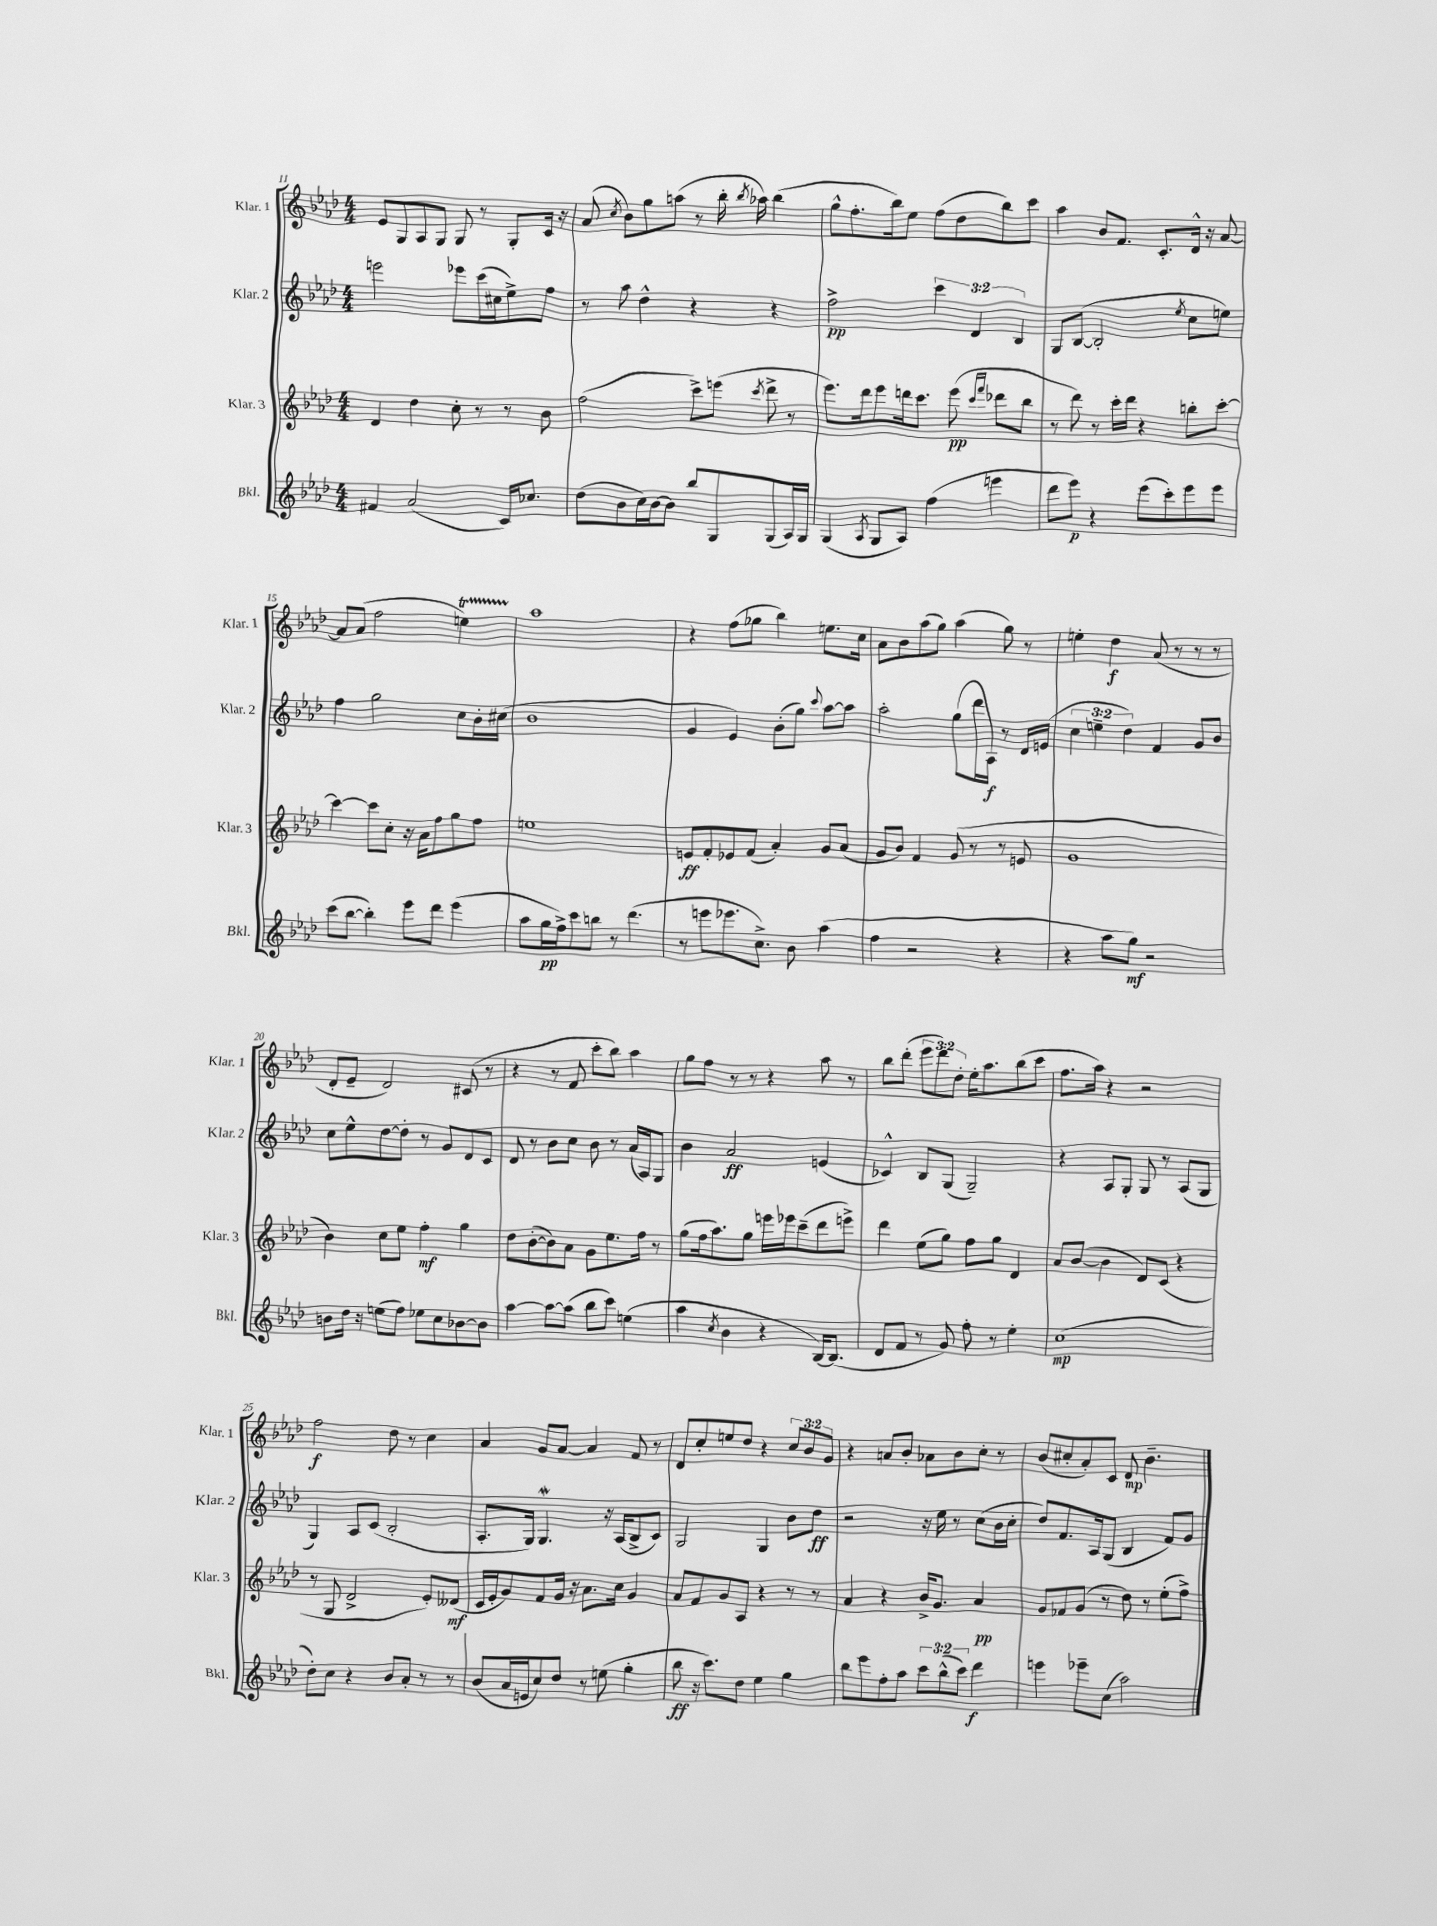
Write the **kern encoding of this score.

**kern	**kern	**kern	**kern
*staff4	*staff3	*staff2	*staff1
*clefG2	*clefG2	*clefG2	*clefG2
*k[b-e-a-d-]	*k[b-e-a-d-]	*k[b-e-a-d-]	*k[b-e-a-d-]
*M4/4	*M4/4	*M4/4	*M4/4
4f#	4d-	2eee	8e-
.	.	.	8G
(2a-	4dd-	.	8A-
.	.	.	8G
.	8cc'	8eee-	8G
.	8r	(16ccc	8r
.	.	16cc#	.
16c)	8r	8ee-^)	8G'
8.cc-	.	.	.
.	8b-	8ff	16c
.	.	.	16r
=	=	=	=
(8dd-	(2ff	8r	(8a-
.	.	.	8qcc
8b-	.	8aa-	8b-)
16cc)	.	4dd-^^	8gg
[16b-	.	.	.
8b-]	.	.	(8aa
8bb-	8ccc^)	4r	8r
8G	(8eee	.	16bb-'
.	.	.	8qbb-
.	.	.	16aa-)
.	8qccc	.	.
(8G	8ddd-^	4r	(4bb-
16A-)	8r	.	.
16G	.	.	.
=	=	=	=
(4G	8.eee-)	2ff^	8gg^^
.	.	.	8.ff'
.	16ddd-	.	.
8qA-	.	.	.
8G	8eee-	.	.
.	.	.	16bb-)
8A-)	16ddd	.	8ee-
.	8.ccc	.	.
(4ff	.	6ccc	(8ff
.	(8eee-	.	8dd-
.	.	6d-	.
.	16qqccc	.	.
.	16qqfff	.	.
4eee	8ddd-	.	8bb-)
.	.	6B-	.
.	8bb-	.	8ccc
=	=	=	=
8ddd-	8r	8G	4aa-
8eee-)	8ddd-)	([8B-	.
4r	8r	2B-']	8b-
.	16ccc'	.	8.f
.	16ddd-	.	.
(8eee-	4r	.	.
.	.	.	8.c'
8ccc')	.	.	.
.	.	8qee-	.
8eee-	8bb'	8cc	16d-^^
.	.	.	16r
8eee-	[8ccc'	8ee)	[8a-
=	=	=	=
(8ccc	4ccc_	4ff	8a-]
[8bb-	.	.	(8a-
4bb-'])	8ccc]	2gg	2ff
.	8cc'	.	.
8eee-	16r	.	.
.	16a-	.	.
8ddd-	8ff	.	.
(4eee-	8gg	8cc	4ee)
.	8ff	16b-'	.
.	.	(16cc#	.
=	=	=	=
8aa-	1ee	1b-	1aa-
16gg	.	.	.
16ff^)	.	.	.
8ccc	.	.	.
8bb	.	.	.
8r	.	.	.
(4.ddd-	.	.	.
=	=	=	=
8r	8e	4g	4r
8eee	8f'	.	.
8.eee-	8e-	4e-)	(8ff
.	(8f	.	8gg-
8.cc^)	.	.	.
.	4a-')	(8b-'	4bb-)
8b-	.	8gg)	.
.	.	8qqccc	.
(4aa-	8g	[8aa-	8.ee
.	(8a-	8aa-]	.
.	.	.	16cc
=	=	=	=
4ff	8g	2aa-'	8a-
.	8b-)	.	8b-
2r	4f	.	(8aa-
.	.	.	8gg)
.	(8g	(8gg	(4aa-
.	8r	16ddd-	.
.	.	16A-)	.
4r	8r	8r	8gg)
.	8e	16d-	8r
.	.	(16e	.
=	=	=	=
4r	1g	6cc	4ee'
.	.	6ee~	.
8aa-	.	.	4dd-
.	.	6dd-)	.
8gg)	.	.	.
2r	.	4f	(8a-
.	.	.	8r
.	.	8g	8r
.	.	8b-	8r
=	=	=	=
8b	4b-)	8cc	8d-'
16dd-	.	8ee-^^	8e-~
16r	.	.	.
(8ee	8cc	[8dd-	2d-)
8ff)	8ee-	8dd-']	.
8ee-	4ff'	8r	.
8cc	.	8g	.
[8b-	4gg	8d-	(8c#
8b-]	.	8c	8r
=	=	=	=
[4aa-	8dd-	8d-	4r
.	([8b-'	8r	.
8aa-_	8b-])	8b-	8r
(8aa-]	8a-	8cc	8f
8bb-	8g	8b-	8ccc'
8ccc)	8.ee-	8r	8bb-)
(4ee	.	(16a-	4aa-
.	16ff	16A-)	.
.	8r	8G	.
=	=	=	=
4aa-	(8gg	4b-	8gg
.	16ff	.	8ff
.	8.aa-)	.	.
8qcc	.	.	.
4b-	.	2a-	8r
.	8gg	.	8r
4r	16eee	.	4r
.	16eee-	.	.
.	(8ccc~	.	.
[16B-)	8ddd-	(4e	8aa-
(8.B-]	.	.	.
.	8eee^)	.	8r
=	=	=	=
8d-	4ddd-	4c-^^)	8bb-
8f	.	.	(8ddd-'
8r	(8ee-	8B-	12eee-
.	.	.	12ddd-)
8g)	8gg)	(8G	.
.	.	.	12dd-'
8ff'	8ff	2G~)	16ee-'
.	.	.	8.aa-
8r	8gg	.	.
4ee-'	4d-	.	(8bb-
.	.	.	8ccc
=	=	=	=
(1cc	8a-	4r	8.ff
.	([8b-	.	.
.	.	.	16aa-)
.	4b-]	8A-	4r
.	.	8G'	.
.	8d-)	8G	2r
.	(8c	8r	.
.	4r	(8A-	.
.	.	8G	.
=	=	=	=
8dd-')	8r	4G)	2ff
8cc	8G	.	.
4r	2d-^	8A-	.
.	.	(8c	.
8b-	.	2B-'	8dd-
8a-'	.	.	8r
8r	8e-')	.	4cc
8r	(8d--	.	.
=	=	=	=
(8b-	16c	8.A-'	4a-
.	16e-'	.	.
16a-	8g)	.	.
16e	.	16G)	.
8cc)	8f	4.G	8g
8dd-	16g	.	[8a-
.	16r	.	.
8r	8.a-	.	4a-]
(8ee	.	16r	.
.	16cc	(16A-	.
4gg'	4g	8B-^	8f
.	.	8c)	8r
=	=	=	=
8bb-	8a-	2G	8d-
16r	8f	.	8cc'
8.ccc)	.	.	.
.	8g	.	8ee
8dd-	8A-	.	8dd-
4ee-	4r	4G	4r
4gg	8r	8b-	12cc
.	.	.	12b-
.	8r	8dd-	.
.	.	.	12g
=	=	=	=
8bb-	4a-	2r	4r
8eee-	.	.	.
8ff'	4r	.	8a
8aa-	.	.	8b-'
12ccc	16b-^	16r	8a-
.	8.g	16ee-	.
(12bb-^^	.	.	.
.	.	8r	8b-
12ccc)	.	.	.
4ddd-	4a-	(8cc	8cc'
.	.	16b-	8r
.	.	16cc'	.
=	=	=	=
4eee	8g	8dd-)	(8b-
.	8f-	8.f	8cc#'
8eee-~	(8g	.	8a-')
.	.	16A-	.
(8cc	8r	(8G	8c
2aa-)	8dd-)	4B-	8d-
.	8r	.	4.b-~
.	(8ee-'	8f)	.
.	8ff^)	8g	.
==	==	==	==
*-	*-	*-	*-
